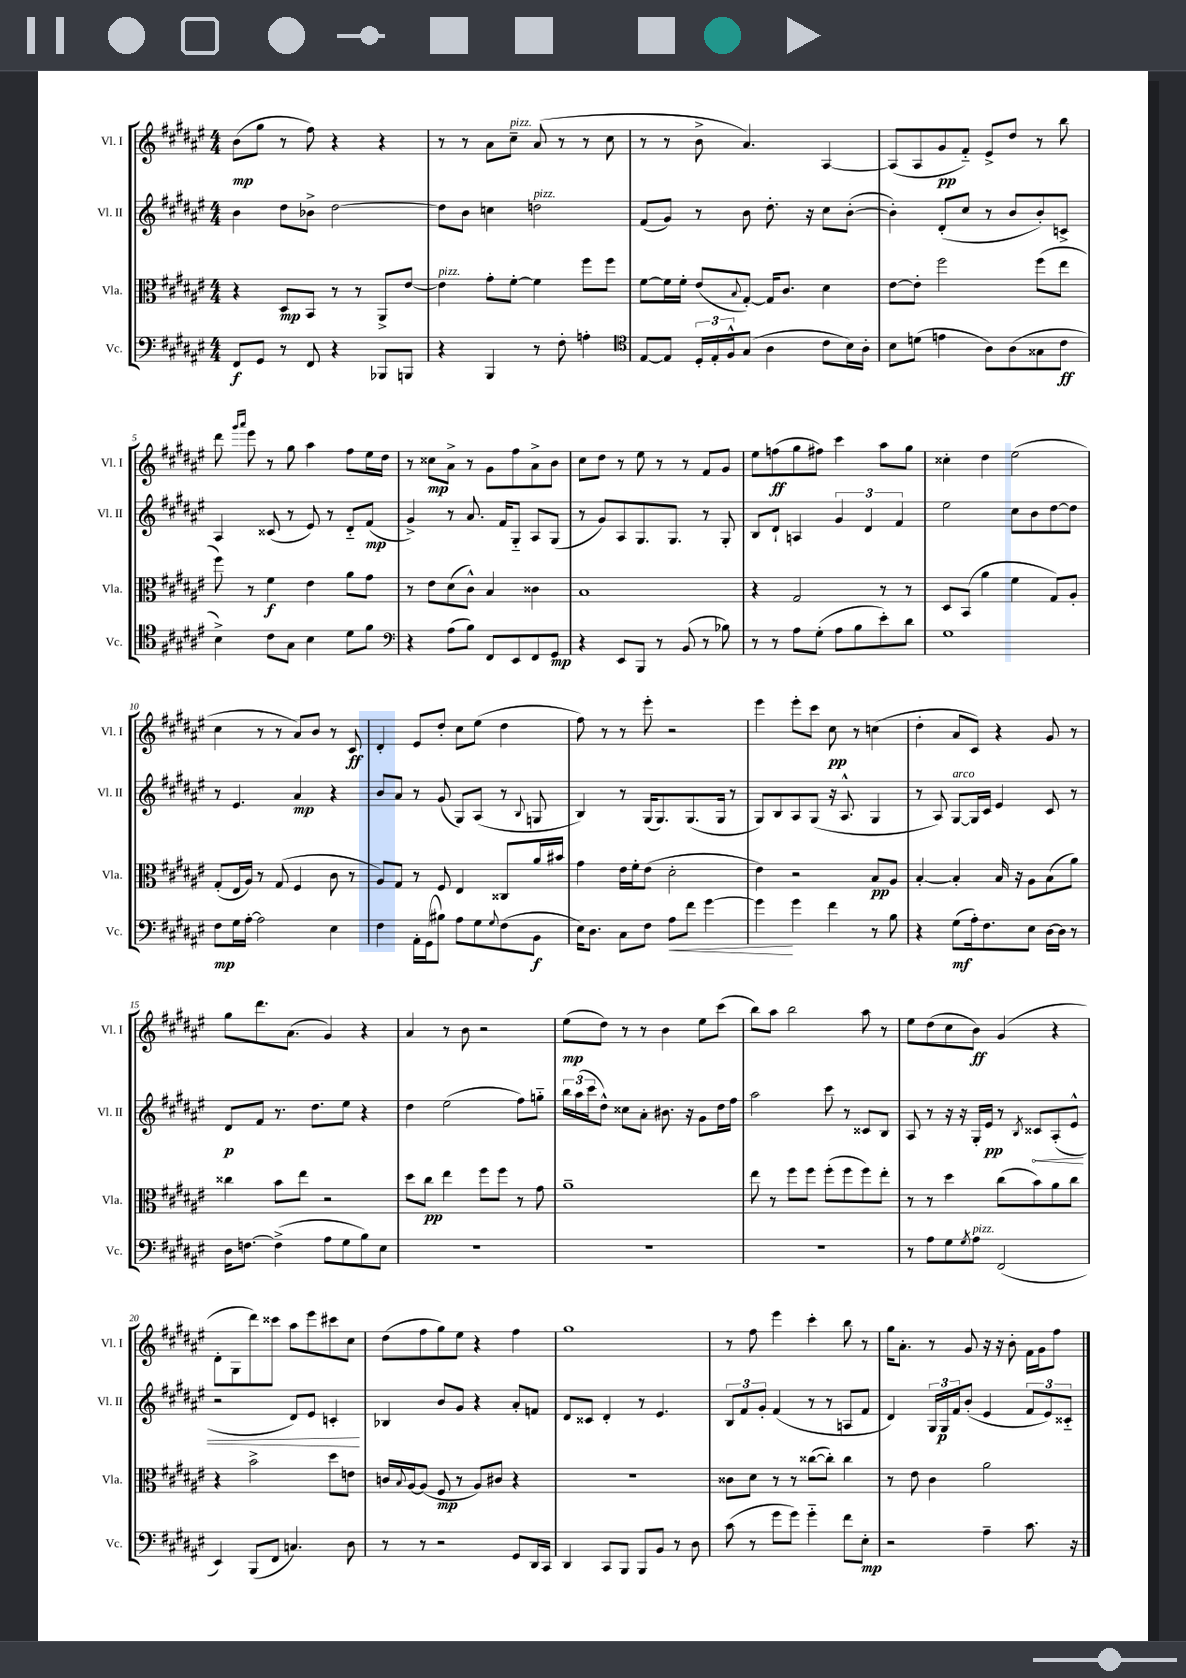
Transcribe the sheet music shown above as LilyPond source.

<<
\new StaffGroup <<
\new Staff = "s0" \with { instrumentName = "Vl. I" shortInstrumentName = "Vl. I" } {
    \clef treble \key fis \major \numericTimeSignature \time 4/4
    b'8\mp( gis''8 r8 fis''8) r4 r4 |
    r8 r8 ais'8 cis''8--^\markup { \italic "pizz." } ais'8( r8 r8 cis''8 |
    r8 r8 b'8-> ais'4.) ais4~ |
    ais8( ais8 gis'8\pp fis'8-_) eis'8-> dis''8 r8 b''8 |
    dis'''8 \grace { gis'''16 ais'''16 } eis'''8 r8 gis''8 ais''4 fis''8 eis''16 dis''16 |
    r8 cisis''8\mp ais'8-> r8 gis'8 fis''8 ais'8-> b'8 |
    cis''8 dis''8 r8 eis''8 r8 r8 fis'8 gis'8 |
    eis''8 f''8\ff( gis''8 fis''8) cis'''4 ais''8 gis''8 |
    cisis''4-. dis''4 eis''2( |
    cis''4 r8 r8 ais'8) b'8 r8 cis'8\ff |
    dis'4-. eis'8 dis''8-. cis''8 eis''8( dis''4 |
    fis''8) r8 r8 eis'''8-. r2 |
    eis'''4 eis'''8-. cis'''8 cis''8\pp r8 c''4( |
    dis''4-. ais'8 cis'8) r4 gis'8 r8 |
    gis''8 dis'''8. ais'8.( gis'4) r4 |
    ais'4 r8 b'8 r2 |
    eis''8\mp( dis''8) r8 r8 b'4 eis''8 cis'''8( |
    b''8) ais''8 b''2 ais''8 r8 |
    eis''8 dis''8( cis''8 b'8\ff) gis'4( r4 |
    dis'8-. gis8 dis'''8) cisis'''8 ais''8 eis'''8 cis'''8 cis''8 |
    dis''8( fis''8 gis''8) eis''8 r4 fis''4 |
    gis''1 |
    r8 fis''8 eis'''4 cis'''4-. b''8 r8 |
    gis''16 ais'8.-. r8 gis'8 r16 r16 b'8-. fis'16 gis'16 fis''8 \bar "|." |
}
\new Staff = "s1" \with { instrumentName = "Vl. II" shortInstrumentName = "Vl. II" } {
    \clef treble \key fis \major \numericTimeSignature \time 4/4
    b'4 dis''8 bes'8-> dis''2~ |
    dis''8 b'8 c''4 d''2^\markup { \italic "pizz." } |
    fis'8( gis'8) r8 b'8 dis''8.-. r16 cis''8 b'8~-.( |
    b'4-.) dis'8-.( cis''8 r8 b'8 b'8-.) c'8-> |
    ais4 cisis'8( r8 eis'8) r8 dis'8-_ fis'8\mp( |
    gis'4->) r8 ais'8. fis'16 gis8-_ ais8 gis8( |
    r8 gis'8) ais8 gis8. gis8. r8 gis8-. |
    b8 dis'8-! a4 \tuplet 3/2 { gis'4 dis'4 fis'4 } |
    eis''2 cis''8 b'8 dis''8~ dis''8 |
    r8 eis'4. ais'4\mp r4 |
    b'8 ais'8 r8 gis'8( gis8) ais8( r8 \appoggiatura { b8 } g8 |
    b4) r8 gis16( gis8.) gis8.( gis16 r8 |
    gis8) b8 ais8 gis8( r16 ais8.-^ gis4 |
    r8 ais8) gis8~^\markup { \italic "arco" } gis16 cis'16 eis'4 cis'8 r8 |
    dis'8\p fis'8 r8. dis''8. eis''8 r4 |
    dis''4 eis''2( fis''8) g''8-_ |
    \tuplet 3/2 { b''16 ais''16( cis'''16 } dis''8-^) cisis''8 ais'8-. bis'8. r16 gis'8 dis''16 fis''16 |
    ais''2 cis'''8 r8 cisis'8 b8 |
    ais8 r8 r16 r16 gis16-. eis'16\pp r8 \acciaccatura { b8 } \once \override Hairpin.circled-tip = ##t cisis'8\< ais8-.( eis'8-^ |
    r2 dis'8) eis'8 c'4-.\! |
    bes4 b'8 gis'8 r4 ais'8-. f'8 |
    dis'8 cisis'8 dis'4-. r8 eis'4. |
    \tuplet 3/2 { b8 fis'8 gis'8-. } fis'4( r8 r8 a8 fis'8 |
    dis'4) \tuplet 3/2 { gis16 gis16\p fis'16 } b'8-.( eis'4 \tuplet 3/2 { fis'8 eis'8) cisis'8-_ } \bar "|." |
}
\new Staff = "s2" \with { instrumentName = "Vla." shortInstrumentName = "Vla." } {
    \clef alto \key fis \major \numericTimeSignature \time 4/4
    r4 dis8\mp b,8 r8 r8 ais,8-> eis'8~ |
    eis'4^\markup { \italic "pizz." } gis'8-. fis'8~-. fis'4 fis''8 fis''8 |
    fis'8~ fis'16 fis'16-. eis'8( \appoggiatura { b8 } gis8~-.) gis16 cis'8. dis'4 |
    eis'8~ eis'8-. fis''2 fis''8( eis''8 |
    fis''8) r8 fis'4\f eis'4 ais'8 gis'8 |
    r8 eis'8 dis'8( cis'8-^) b4 cisis'4 |
    b1 |
    r4 gis2 r8 r8 |
    dis8 b,8( ais'4 fis'4 gis8) ais8-. |
    gis8-.( eis16 ais16) r8 gis8( fis4 cis'8 r8 |
    ais8) gis8 r8 fis8 eis4 cisis8 ais'16 bis'16 |
    gis'4 eis'16 fis'16-. eis'8( dis'2-. |
    eis'4) r2 b8\pp ais8 |
    b4~-. b4-. b16 r16 ais8 b8( ais'8) |
    cisis''4 b'8 eis''8 r2 |
    dis''8 cis''8\pp eis''4 fis''8 fis''8 r8 gis'8 |
    ais'1-- |
    eis''8 r8 fis''8 fis''8 fis''8-.( fis''8 fis''8) eis''8-. |
    r8 r8 dis''4 cis''8( b'8) ais'8 cis''8 |
    r4 b'2-> dis''8 e'8 |
    c'16 \appoggiatura { b8 } ais16~ ais8( fis8\mp r8 ais8) cis'8 r4 |
    R1 |
    cisis'8 dis'8 r8 r8 cisis''8~( cisis''8-.) cisis''4 |
    r8 eis'8 cis'4 ais'2 \bar "|." |
}
\new Staff = "s3" \with { instrumentName = "Vc." shortInstrumentName = "Vc." } {
    \clef bass \key fis \major \numericTimeSignature \time 4/4
    fis,8\f gis,8 r8 fis,8 r4 bes,,8 b,,8 |
    r4 b,,4 r8 fis8-. a4-. |
    \clef tenor eis8~ eis8 \tuplet 3/2 { dis16-. eis16-. fis16-^ } gis8( ais4 cis'8 b16) ais16-. |
    b8 d'8( e'4 ais8) ais8( gisis8 cis'8\ff |
    b4->) cis'8 gis8 b4 dis'8 fis'8 |
    \clef bass r4 ais8( b8) fis,8 eis,8 fis,8 gis,8\mp |
    r4 eis,8 b,,8 r8 b,8( r8 bes8) |
    r8 r8 ais8 gis8-.( ais8 b8 eis'8-.) dis'8 |
    gis1 |
    fis8\mp gis16 ais16~-. ais2 eis4 |
    fis4 ais,16-. gis,16( bis8) ais8 gis8 \appoggiatura { gis8 } fis8( b,8\f |
    eis16) dis8. cis8 fis8 ais8\< fis'8 gis'4~ |
    gis'4\! gis'4 fis'4 r8 b8 |
    r4 gis8\mf( ais16-.) fis8. eis8 dis16~ dis16 r8 |
    dis16 f8.~ f4->( ais8 gis8 b8) eis8 |
    R1 |
    R1 |
    R1 |
    r8 ais8 gis8 \acciaccatura { gis8 } ais8^\markup { \italic "pizz." } fis,2( |
    eis,4) b,,8( fis,8 c4.) dis8 |
    r8 r8 r2 gis,8 dis,16 cis,16 |
    dis,4 cis,8 b,,8 b,,8 b,8 r8 dis8 |
    cis'8( r8 gis'8 gis'8) gis'4-_ fis'8 eis8-.\mp |
    r2 ais4-- cis'8. r16 \bar "|." |
}
>>
>>
